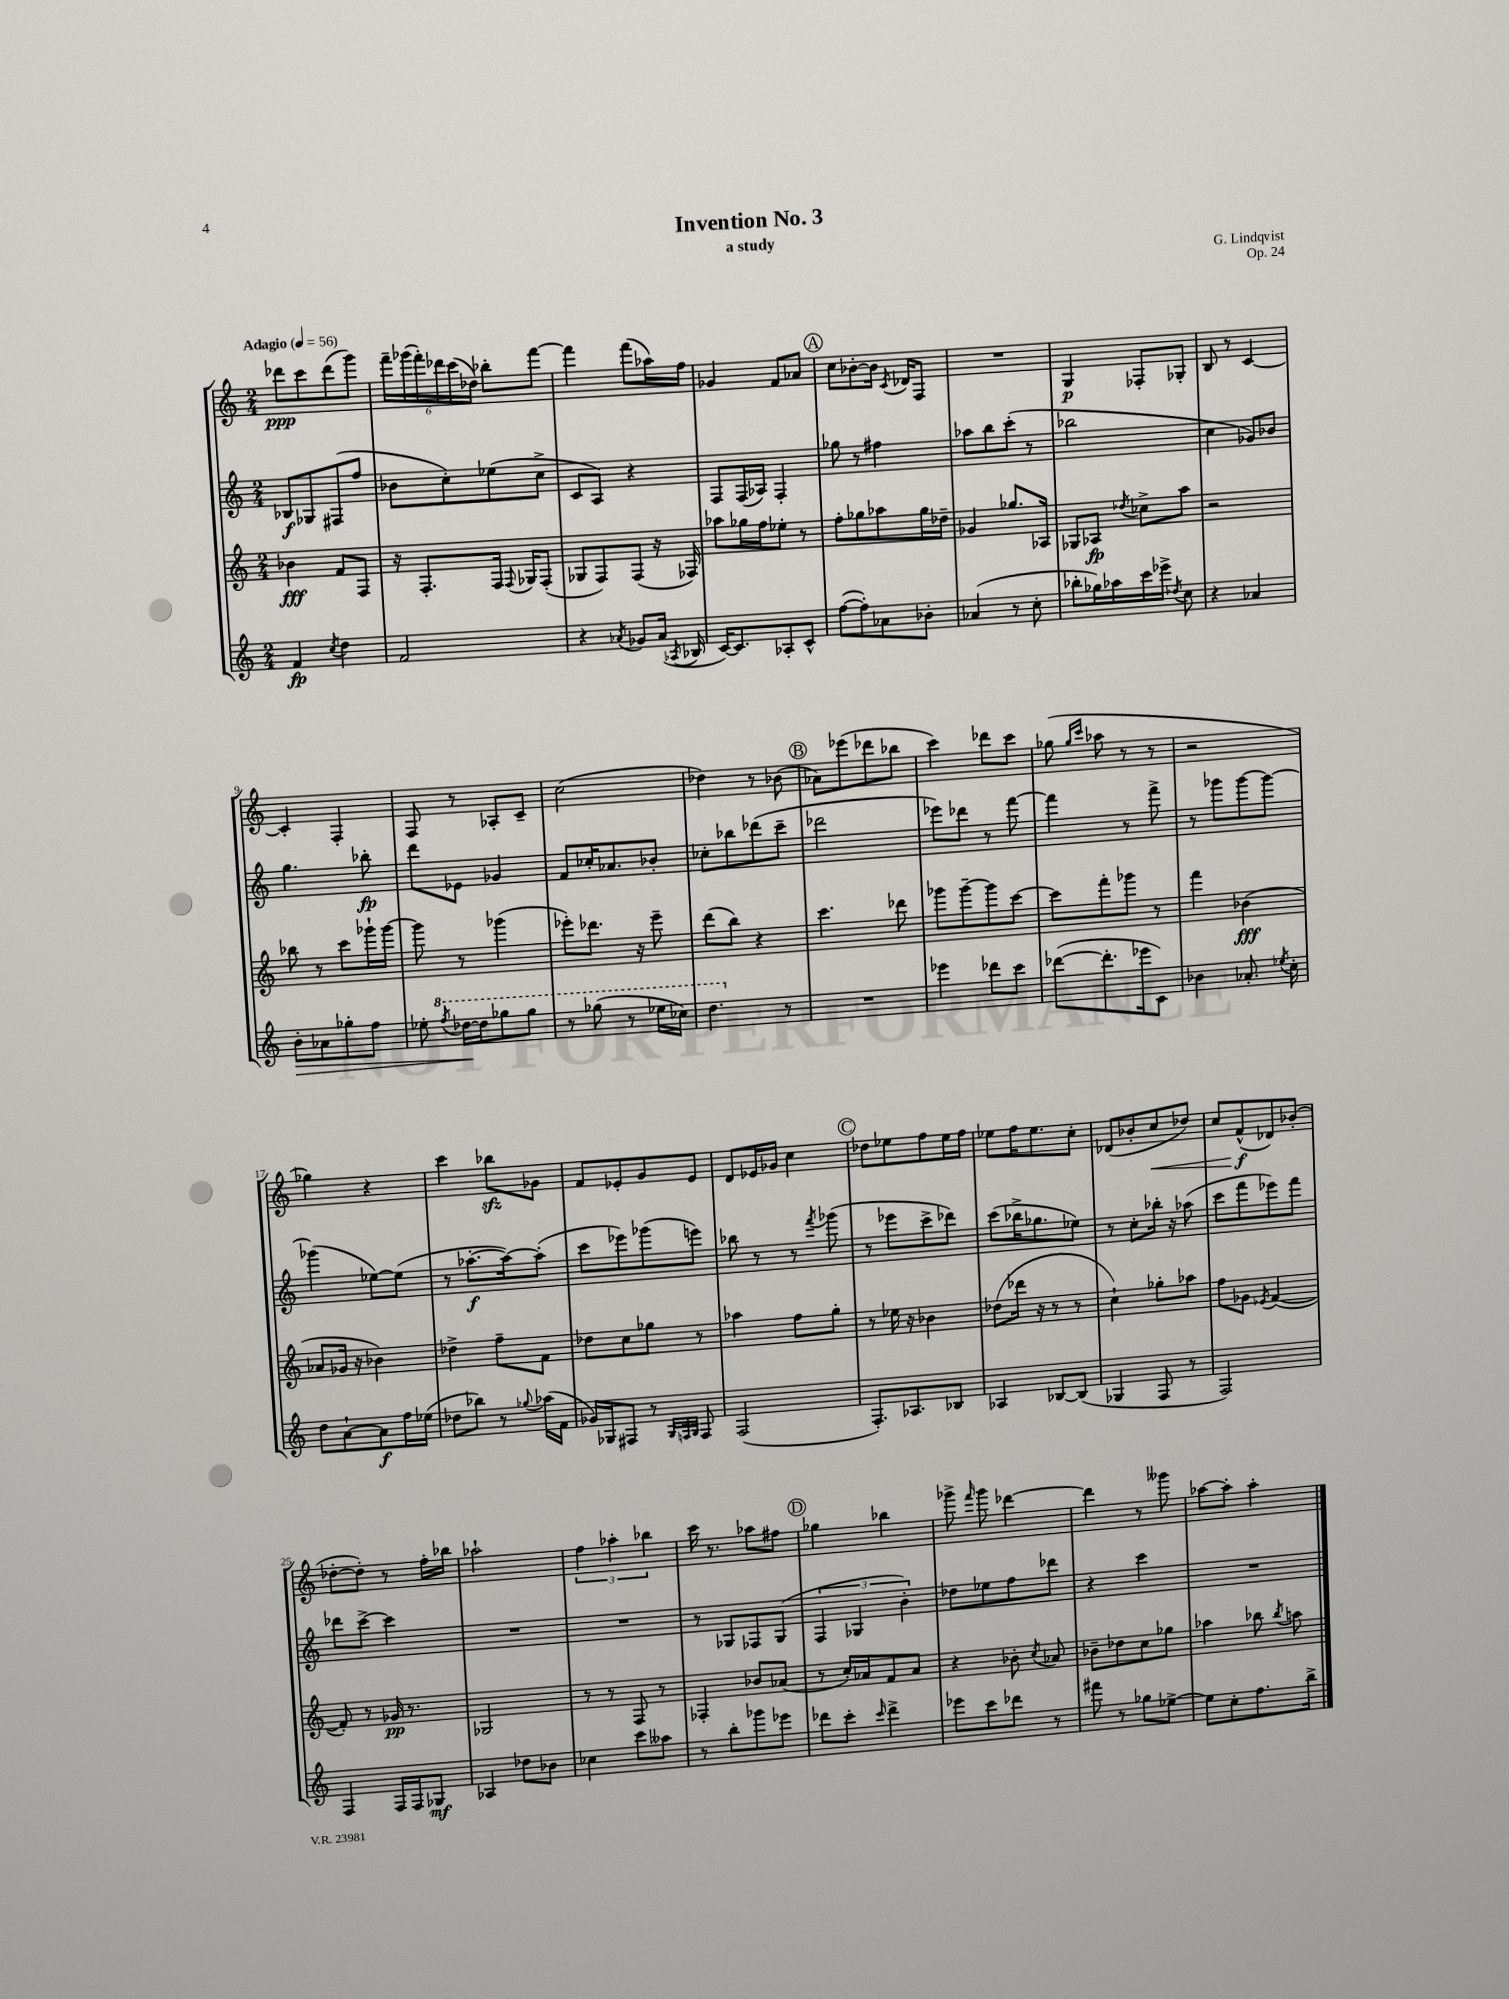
\header { title = "Invention No. 3" composer = "G. Lindqvist" subtitle = "a study" opus = "Op. 24" }
<<
\new StaffGroup <<
\new Staff = "s0" {
    \clef treble \key c \major \numericTimeSignature \time 2/4 \tempo "Adagio" 4 = 56
    \autoBeamOff des'''8[\ppp c'''8 des'''8( g'''8]) |
    \tuplet 6/4 { f'''16[-- ges'''16( f'''16-.) des'''16 c'''16( des''16]) } bes''8[-. f'''8]~ |
    f'''4 f'''8[( aes''16) f''16] |
    ges'4 f'8[ aes'8] |
    \mark \markup { \circle "A" } c''8[ bes'8~-. bes'16] \acciaccatura { c'8 } des'16[ f8] |
    R2 |
    g4\p fes8[-. ges8]-. |
    b8 r8 c'4~ |
    c'4-. f4-. |
    f8 r8 aes8[-. c'8]-- |
    c''2( |
    des''4) r8 bes'8( |
    \mark \markup { \circle "B" } aes'8[) ees'''8( des'''8 bes''8] |
    c'''4) des'''8[ c'''8] |
    ges''8( \grace { ges''16[ c'''16] } aes''8 r8 r8 |
    r2 |
    ges''4) r4 |
    c'''4 bes''8[\sfz ges'8] |
    f'8[ ees'8-. g'8 ees'8] |
    d'8[ ees'16 ges'16] c''4 |
    \mark \markup { \circle "C" } des''8[ ees''8 f''8 ees''16 f''16] |
    ees''8[ f''16 ees''8. c''8]-. |
    des'8[( bes'8-. c''8\< des''8]) |
    c''8[ f'8-^\f\!( des'8) bes'8]-.( |
    des''8[~-. des''8]-.) r8 f''16[-. bes''16] |
    aes''2-! |
    \tuplet 3/2 { f''4 aes''4-. bes''4 } |
    c'''16 r8. aes''8[ fis''8] |
    \mark \markup { \circle "D" } ges''4 bes''4 |
    ges'''8-> \grace { f'''16 } ges'''8 des'''4~ |
    des'''4 r8 geses'''8 |
    aes''8[~ aes''8]-. aes''4-. \bar "|." |
}
\new Staff = "s1" {
    \clef treble \key c \major \numericTimeSignature \time 2/4
    \autoBeamOff bes8[\f ges8 fis8( f''8] |
    bes'8[ c''8-.) ees''8( c''8]-> |
    c'8[ a8]) r4 |
    f8[ f16( aes16]) f4-. |
    \mark \markup { \circle "A" } ges''8 r8 fis''4 |
    aes''8[ b''8 c'''8]-.( r8 |
    bes''2 |
    c''4 ges'8[) bes'8] |
    g''4. bes''8-.\fp |
    d'''8[ ees'8] ges'4 |
    f'8[ ces''16-. aes'8. bes'8]-. |
    ces''8[-. bes''8 des'''8( c'''8]-- |
    \mark \markup { \circle "B" } des'''2 |
    ees'''8[) des'''8] r8 f'''8~ |
    f'''4 r8 f'''8-> |
    r8 ges'''8[ ges'''8~ ges'''8]~ |
    ges'''4( ees''8[~) ees''8]( |
    r8 aes''8.[~-.\f aes''16~) aes''8]-.( |
    c'''8[ ees'''8) ges'''8( e'''8]) |
    bes''8 r8 r8 \acciaccatura { f'''8 } ges'''8( |
    \mark \markup { \circle "C" } r8 ees'''8[ c'''8-> des'''8]) |
    c'''8[( bes''16-> ges''8. ees''8]) |
    r8 c''8[-. bes''16]-. r16 aes''8( |
    c'''8[ f'''8 ees'''8) f'''8] |
    des'''8[ c'''8]~-> c'''4 |
    R2 |
    R2 |
    r8 ges8[ fes8 ges8]( |
    \mark \markup { \circle "D" } \tuplet 3/2 { f4 ges4 b'4-.) } |
    des''8[ ees''8 f''8 des'''8] |
    r4 c'''4 |
    R2 \bar "|." |
}
\new Staff = "s2" {
    \clef treble \key c \major \numericTimeSignature \time 2/4
    \autoBeamOff bes'4\fff f'8[ f8] |
    r16 f8.[-. f16] \appoggiatura { f8 } ges16[ f8]-.( |
    ges8[ f8) f8]( r16 fes16) |
    aes''8[ ges''16 f''16 ees''8]-. r8 |
    \mark \markup { \circle "A" } f''8[-. ges''8 aes''8 ges''16 des''16]-- |
    ges'4 ges''8.[ aes16] |
    ges8[ aes8]\fp \acciaccatura { des''8 } ces''8[-> a''8] |
    r2 |
    bes''8 r8 c'''8[ ges'''16-! ges'''16]~ |
    ges'''8 r8 ges'''4( |
    ees'''8[-.) des'''8.] r16 ees'''8-- |
    d'''8[( b''8]) r4 |
    \mark \markup { \circle "B" } c'''4. des'''8 |
    ges'''8[ ges'''8~-- ges'''8 c'''8]~ |
    c'''8[ f'''8-. ges'''8] r8 |
    f'''4 bes'4\fff( |
    aes'8[ ges'16] r16 bes'4) |
    des''4-> f''8[-- f'8] |
    des''8[ c''8 ges''8] r8 |
    aes''4 f''8[ g''8]-. |
    \mark \markup { \circle "C" } r8 ees''16 r16 bes'4 |
    des''8[( des'''16] r16 r8 r8 |
    c''4-!) ges''8[-. aes''8] |
    f''8[ ges'8] \acciaccatura { ees'8 } f'4~( |
    f'8-.) r8 ges'16\pp r8. |
    ges2 |
    r8 r8 f8 r8 |
    fes4-. bes'8[ aes'8]( |
    \mark \markup { \circle "D" } r8 c''16[-.) aes'16 f'8 aes'8] |
    r4 bes'8-. \acciaccatura { c''8 } aes'8 |
    bes'8[-- des''8 c''8 ges''8] |
    aes''4 bes''8 \acciaccatura { bes''8 } a''8 \bar "|." |
}
\new Staff = "s3" {
    \clef treble \key c \major \numericTimeSignature \time 2/4
    \autoBeamOff f'4\fp \acciaccatura { c''8 } d''4 |
    f'2 |
    r4 \acciaccatura { aes'8 } ges'8[ aes'16]( \acciaccatura { aes8 } bes16 |
    c'16[~) c'8. aes8-. c'8]-^ |
    \mark \markup { \circle "A" } f''8[~( f''8-.) aes'8 bes'8]-. |
    aes'4( r8 c''8-. |
    bes''8[-. ges''16) aes''16 c'''16 ees'''16]-> \acciaccatura { des''8 } c''8 |
    r4 aes'4 |
    b'8[-.\> aes'8 ges''8-. f''8] |
    ees''8-. \ottava #1 \acciaccatura { f'''8 } des'''16[~\! des'''16 ges'''8 ges'''8] |
    r8 ges'''8( r8 ees'''16[ ces'''16]) |
    d'''4. \ottava #0 r8 |
    \mark \markup { \circle "B" } R2 |
    ees'''4 des'''8[ c'''8] |
    des'''8[~( des'''8.-. ees'''16 c'8]) |
    bes'4 aes'8.-. \acciaccatura { ees''8 } c''16-. |
    d''8[ a'8~-! a'8\f f''16 ees''16]( |
    des''8[ bes''8]) r8 \appoggiatura { ges''8 } aes''16[( f'16] |
    ges'16[) ges16 fis8] r8 \grace { ges32[ f32 ges32] } f8 |
    f2( |
    \mark \markup { \circle "C" } f8.[-.) aes8. bes8] |
    aes4 bes8[~ bes8]( |
    ges4 f8 r8 |
    f2) |
    f4 f16[ f16 ges8]\mf |
    aes4 des''8[ bes'8] |
    ces''4 c'''8[ aeses''8] |
    r8 b''8[-. ges'''8 ees'''8] |
    \mark \markup { \circle "D" } des'''8[ c'''8]-. \grace { c'''16 } des'''4-> |
    ees'''8[ c'''8 des'''8] r8 |
    fis'''8 r8 ges''8[ ees''8]~-> |
    ees''8[ c''8-. f''8. b''16]-> \bar "|." |
}
>>
>>
